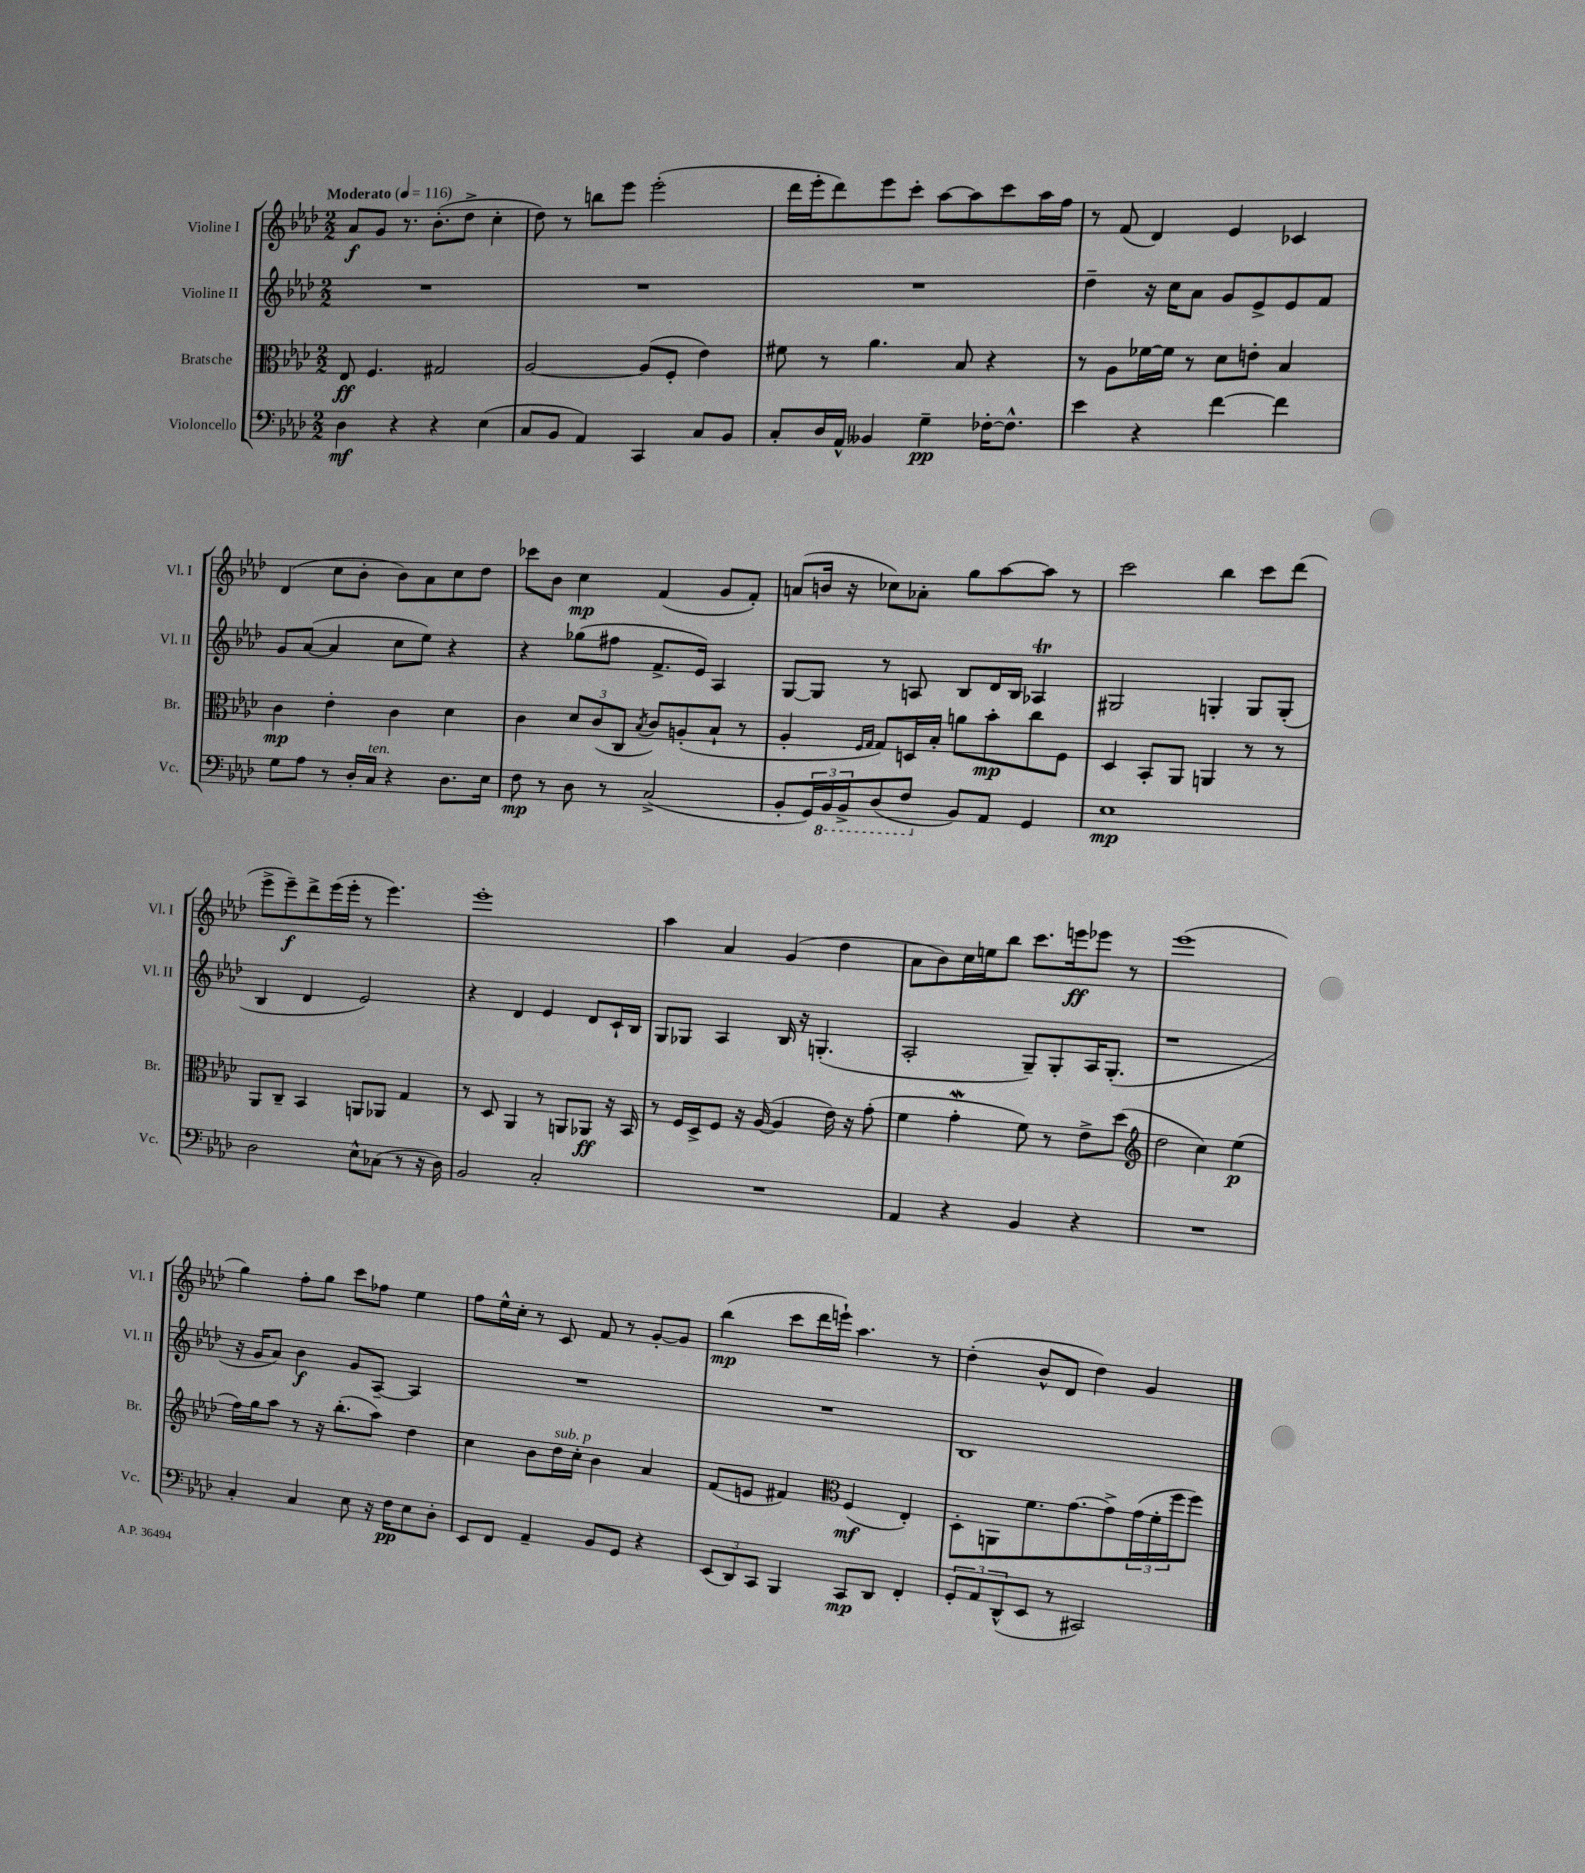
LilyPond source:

<<
\new StaffGroup <<
\new Staff = "s0" \with { instrumentName = "Violine I" shortInstrumentName = "Vl. I" } {
    \clef treble \key aes \major \numericTimeSignature \time 2/2 \tempo "Moderato" 4 = 116
    aes'8\f g'8 r8. bes'8.-.( des''8-> c''4-. |
    des''8) r8 b''8 ees'''8 ees'''2-.( |
    des'''16 ees'''16-. des'''8) ees'''8 c'''8-. aes''8~ aes''8 c'''8 aes''16 f''16 |
    r8 f'8( des'4) ees'4 ces'4 |
    des'4( c''8 bes'8-. bes'8) aes'8 c''8 des''8 |
    ces'''8 bes'8 c''4\mp f'4( g'8 f'8-.) |
    a'8( b'16 r16 ces''8) aes'8-. g''8 aes''8~ aes''8 r8 |
    c'''2 bes''4 c'''8 des'''8( |
    ees'''8-> ees'''8--\f) des'''8-> ees'''16( ees'''16-. r8 ees'''4.) |
    ees'''1-. |
    aes''4 aes'4 g'4( des''4 |
    aes'8 bes'8) c''16 e''16 bes''8 c'''8. e'''16\ff ees'''8 r8 |
    ees'''1( |
    g''4) f''8-. g''8 c'''8 fes''8 ees''4 |
    f''8 ees''16-^ c''16-. r8 c'8 f'8 r8 g'8~-. g'8 |
    bes''4\mp( c'''8 des'''16 e'''16-!) aes''4. r8 |
    des''4-.( bes'8-^ des'8 des''4) g'4 \bar "|." |
}
\new Staff = "s1" \with { instrumentName = "Violine II" shortInstrumentName = "Vl. II" } {
    \clef treble \key aes \major \numericTimeSignature \time 2/2
    R1 |
    R1 |
    R1 |
    des''4-- r16 c''16 aes'8 g'8 ees'8-> ees'8 f'8 |
    g'8 aes'8~( aes'4 c''8 ees''8) r4 |
    r4 ges''8( fis''8 f'8.-> ees'16) aes4 |
    g8~ g8 r8 a8 bes8 des'16 bes16 aes4\trill |
    gis2 g4-. g8 g8-.( |
    bes4 des'4 ees'2) |
    r4 des'4 ees'4 des'8 c'16-! bes16 |
    g8 ges8 aes4 bes16 r16 g4.-.( |
    aes2-. g8--) g8-. aes16 g8.-.( |
    r1 |
    r16 g'16 aes'8) bes'4\f g'8 aes8~-- aes4 |
    R1 |
    R1 |
    bes1 \bar "|." |
}
\new Staff = "s2" \with { instrumentName = "Bratsche" shortInstrumentName = "Br." } {
    \clef alto \key aes \major \numericTimeSignature \time 2/2
    ees8\ff f4. gis2 |
    aes2~ aes8( f8-. ees'4) |
    fis'8 r8 aes'4. bes8 r4 |
    r8 aes8 fes'16~ fes'16 r8 des'8 e'8-. bes4 |
    c'4\mp ees'4-. c'4 des'4 |
    c'4 \tuplet 3/2 { des'8 c'8( c8 } \acciaccatura { bes8 } c'8) a8-.( bes8-! r8 |
    aes4-. \grace { f16 g16 } g8) d16 bes16-. a'8 bes'8-.\mp c''8 f8 |
    des4 bes,8-. aes,8 a,4 r8 r8 |
    aes,8 c8-- bes,4 a,8 aes,8 g4 |
    r8 des8 aes,4 r8 a,8 aes,8\ff r16 bes,16 |
    r8 f16 des16-> f8 r16 aes16~( aes4 ees'16) r16 g'8-.( |
    f'4 g'4-.\mordent f'8) r8 ees'8-> des''8( |
    \clef treble des''2 c''4) ees''4\p( |
    f''16) g''16 aes''8 r8 r16 bes''8.-.( aes''8) des''4 |
    c''4 bes'8 des''16^\markup { \italic "sub. p" } c''16-. bes'4 aes'4 |
    f'8( e'8 fis'4) \clef alto f4\mf( ees4-.) |
    des8-. a,8 f'8. g'8.~ g'8-> \tuplet 3/2 { g'16( f'16-. f''16 } f''8) \bar "|." |
}
\new Staff = "s3" \with { instrumentName = "Violoncello" shortInstrumentName = "Vc." } {
    \clef bass \key aes \major \numericTimeSignature \time 2/2
    des4\mf r4 r4 ees4( |
    c8 bes,8 aes,4) c,4 c8 bes,8 |
    c8-. des16 aes,16-^ beses,4 g4--\pp fes16~-. fes8.-^ |
    ees'4 r4 f'4~ f'4 |
    g8 aes8 r8 des16-. c16^\markup { \italic "ten." } r4 des8. ees16 |
    f8\mp r8 des8 r8 c2->( |
    bes,8-. \tuplet 3/2 { g,16) \ottava #-1 bes,,16 bes,,16-> } des,8( f,8 \ottava #0 bes,8) aes,8 g,4 |
    ees1\mp |
    des2 ees8-^ ces8( r8 r16 des16) |
    bes,2 c2-. |
    R1 |
    aes,4 r4 bes,4 r4 |
    R1 |
    c4-. c4 ees8 r16 f16\pp ees8 des8-. |
    ees,8 f,8 aes,4-- bes,8 g,8 r4 |
    \tuplet 3/2 { ees,8( des,8) c,8 } bes,,4 c,8\mp des,8 f,4-. |
    \tuplet 3/2 { g,8-. aes,8 des,8-^( } ees,8 r8 cis,2) \bar "|." |
}
>>
>>
\layout { \context { \Score \remove "Bar_number_engraver" } }
